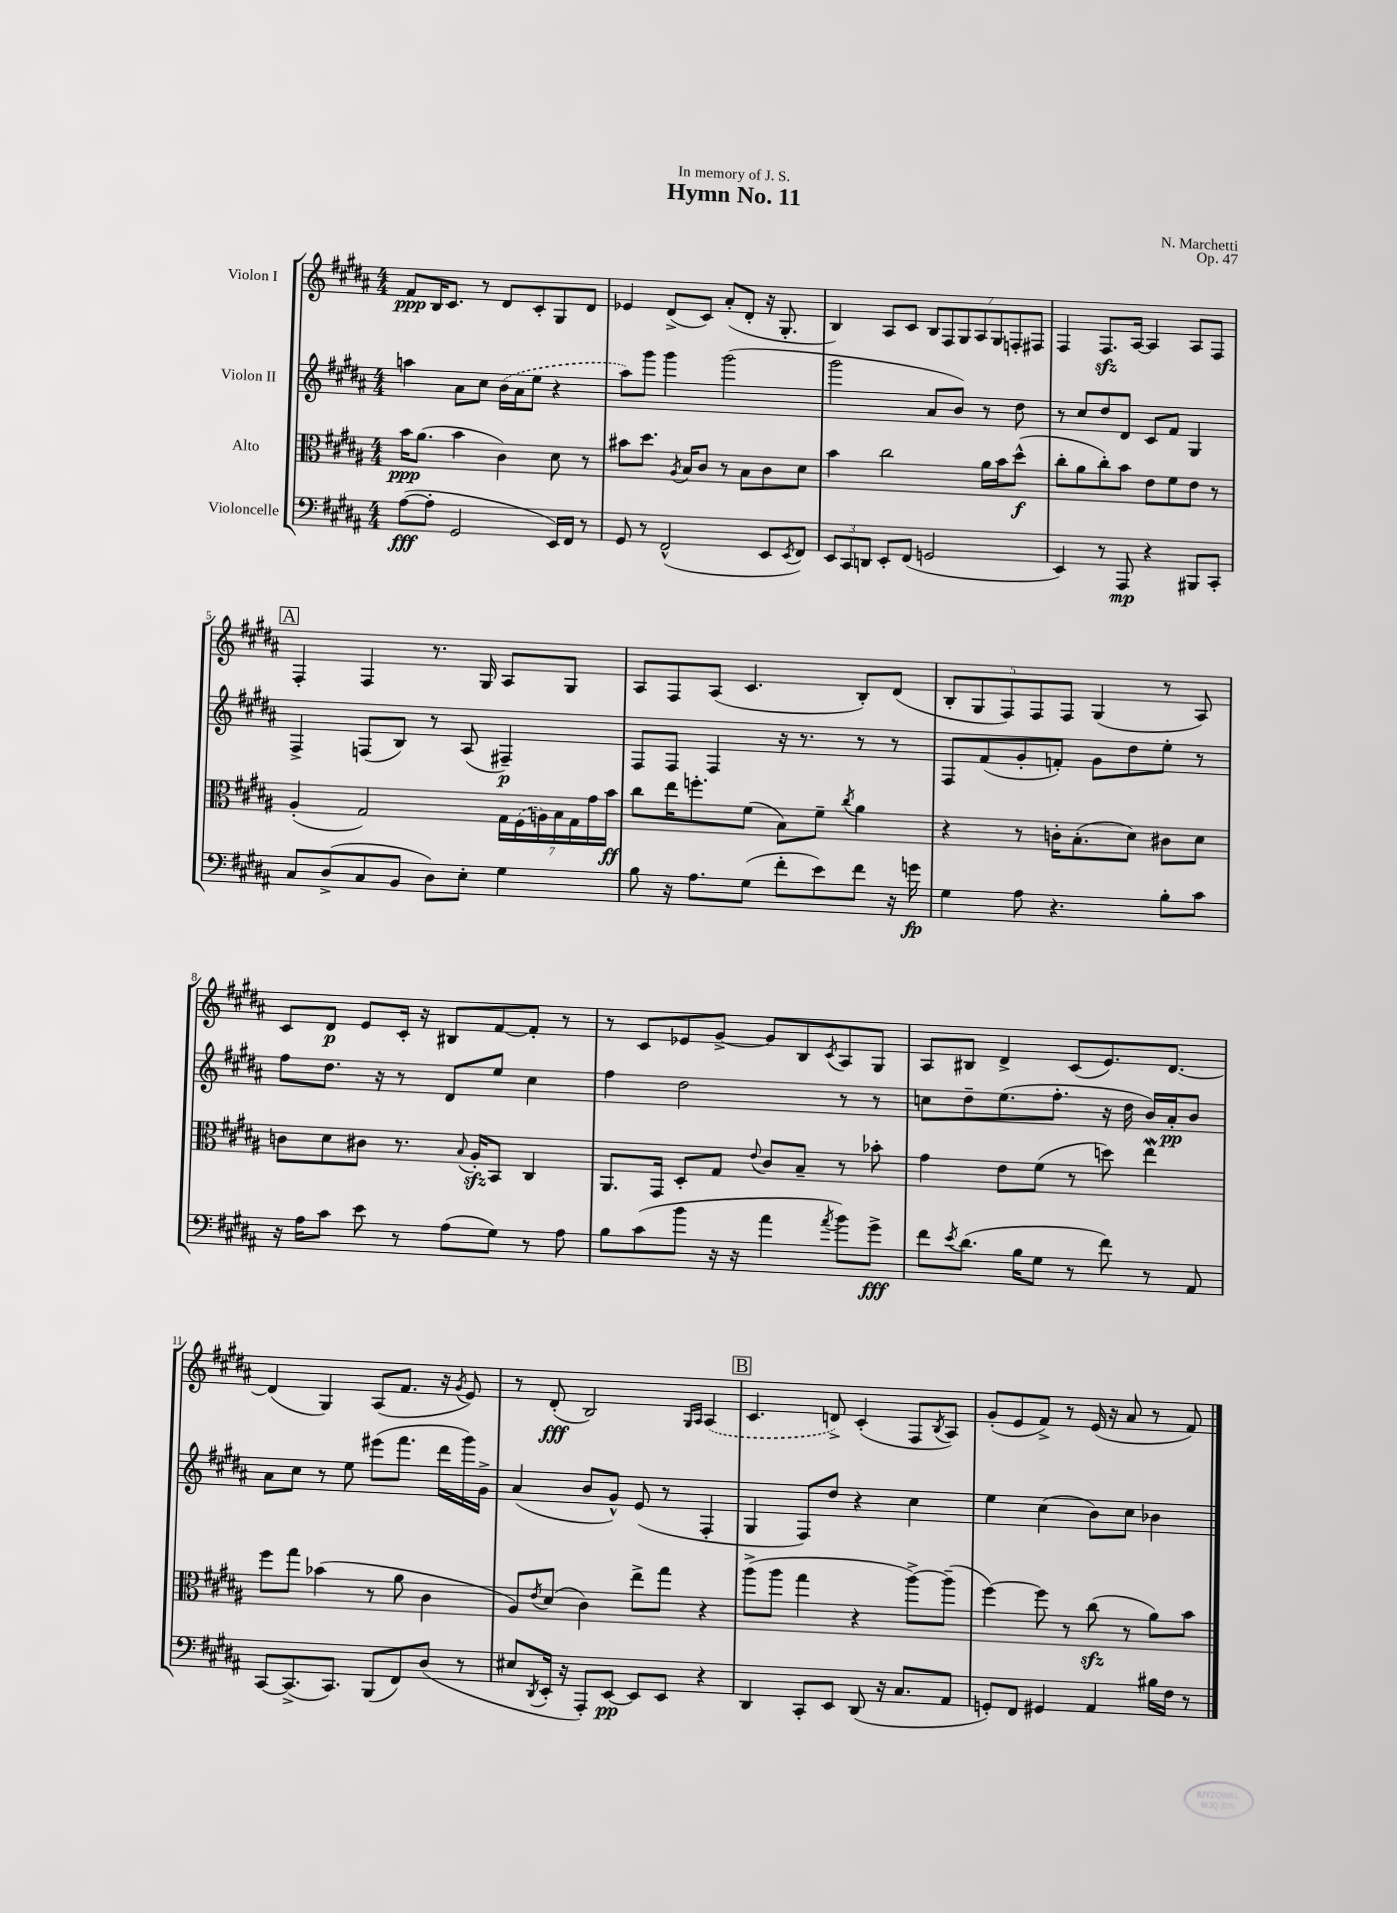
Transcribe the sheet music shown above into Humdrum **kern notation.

**kern	**kern	**kern	**kern
*staff4	*staff3	*staff2	*staff1
*clefF4	*clefC3	*clefG2	*clefG2
*k[f#c#g#d#a#]	*k[f#c#g#d#a#]	*k[f#c#g#d#a#]	*k[f#c#g#d#a#]
*M4/4	*M4/4	*M4/4	*M4/4
([8A#\L	16b\LK	4aa\	8f#/L
.	(8.a#\J	.	.
8A#'\]J	.	.	16B/K
.	.	.	8.c#/J
2GG#/	4b\	8a#\L	.
.	.	8cc#\J	8r
.	4c#\)	(16b\LL	8d#/L
.	.	16a#\J	.
.	.	8ee\J	8c#'/
16EE/LL)	8d#\	4r	8G#/
16FF#/JJ	.	.	.
8r	8r	.	8d#/J
=	=	=	=
8GG#/	8b#\L	8aa#\L)	4e-/
8r	8.dd#\J	8ggg#\J	.
(2FF#^^/	.	4ggg#\	(8d#^/L
.	8qA#/	.	.
.	16B/LK	.	.
.	8c#/J	.	8c#/J)
.	8r	(2ggg#\	(8a#'/L
.	8B\L	.	8d#'/J
8EE/L	8c#\	.	16r
.	.	.	8.G#'/
8qEE/	.	.	.
8FF#/J)	8d#\J	.	.
=	=	=	=
12EE/L	4b\	2ggg#\	4B/)
12CC#/	.	.	.
12DD/J	.	.	.
8EE'/L	2cc#\	.	8A#/L
(8FF#/J	.	.	8c#/J
2GG/	.	8a#/L	14B/L
.	.	.	14F#/
.	.	8b/J)	.
.	.	.	14G#/
.	.	.	14A#/
.	16a#\LL	8r	.
.	.	.	14G#/
.	16b\J	.	.
.	.	.	14F'/
.	(8dd#^^\J	8dd#\	.
.	.	.	14F#/J
=	=	=	=
4EE/)	8cc#'\L	8r	4F#/
.	8a#\	8cc#/L	.
8r	8cc#'\)	8dd#/	8.F#/L
8AAA#/	8b\J	8d#/J	.
.	.	.	[16A#/Jk
4r	8e\L	8c#/L	4A#/]
.	8f#\	8f#/J	.
8BBB#/L	8e\J	4G#/	8A#/L
8CC#'/J	8r	.	8F#/J
=	=	=	=
8C#/L	(4A#'/	4F#^/	4F#'/
(8D#^/	.	.	.
8C#/	2G#/)	(8F/L	4F#/
8BB/J	.	8B/J)	.
8D#\L)	.	8r	8.r
8E'\J	.	(8A#/	.
.	.	.	16G#/
4G#\	28G#\LL	4F#~/)	8A#/L
.	(28F#\	.	.
.	28A\)	.	.
.	28B\	.	.
.	.	.	8G#/J
.	28G#\	.	.
.	28g#\	.	.
.	28b\JJ	.	.
=	=	=	=
8B\	8cc#\L	8F#/L	8A#/L
16r	16ee\K	8F#/J	8F#/
8.A#\L	8.ff'\	.	.
.	.	4F#/	(8A#/J
(8G#\J	(8f#\J	.	4.c#/
8f#'\L	8B\L)	16r	.
.	.	8.r	.
8e\)	8f#~\J	.	.
.	8qcc#/	.	.
8f#\J	4a#\	8r	8B'/L)
16r	.	8r	(8d#/J
16g\	.	.	.
=	=	=	=
4G#\	4r	8F#/L	10B'/L
.	.	.	10G#/
.	.	(8f#/	.
.	.	.	10F#/)
8A#\	8r	8g#'/	.
.	.	.	10F#/
4.r	16c'\LK	8f'/J)	.
.	.	.	10F#/J
.	(8.B'\	.	.
.	.	8g#\L	(4G#/
.	8d#\J)	8dd#\	.
8B'\L	8c#\L	8ee'\J	8r
8c#\J	8d#\J	8r	8A#/)
=	=	=	=
16r	8c\L	8ff#\L	8c#/L
16A#\LK	.	.	.
8c#\J	8d#\	8.dd#\J	8d#/J
8e\	8c#\J	.	8e/L
.	.	16r	.
8r	8.r	8r	16c#'/Jk
.	.	.	16r
(8A#\L	.	8d#/L	8B#/L
.	8qqB/	.	.
.	16A#'/LK	.	.
8G#\J)	8BB/J	8ee/J	[8f#/
8r	4C#/	4cc#\	8f#'/]J
8A#\	.	.	8r
=	=	=	=
8B\L	8.AA#/L	4ff#\	8r
(8c#\	.	.	8c#/L
.	16GG#/Jk	.	.
8b\J	8D#'/L	2dd#\	8e-/
16r	8G#/J	.	[8g#^/J
16r	.	.	.
.	8qqe/	.	.
4a#\	8c#/L	.	8g#/]L
.	8B~/J	.	8B/
8qa#/	.	.	8qc#/
8b\L)	8r	8r	8A#/
8g#^\J	8b-'\	8r	8G#/J
=	=	=	=
8f#\L	4g#\	8cc\L	8A#/L
8qe/	.	.	.
(8.d#\J	.	8dd#~\	8B#/J
.	8e\L	(8.ee\	4d#^/
16B\LK	.	.	.
8G#\J	(8f#\J	.	.
.	.	8.ff#'\J	.
8r	8r	.	(8c#/L
8f#\)	8dd\)	16r	8.e/)
.	.	16dd#\	.
8r	4ee\	16b/LL)	.
.	.	16a#'/J	[8.d#/J
8AA#/	.	8b/J	.
=	=	=	=
[8CC#/L	8ff#\L	8a#\L	(4d#/]
(8.CC#^/]	8gg#\J	8cc#\J	.
.	(4b-\	8r	4G#/)
8.CC#/J)	.	.	.
.	.	8ee\	.
(8BBB/L	8r	(8eee#\L	(8A#/L
8FF#/)	8a#\	8.fff#\J	8.f#/J
(8D#/J	4c#\	.	.
.	.	16ddd#\LL	16r
.	.	.	8qg#/
8r	.	16ggg#\)	8e/)
.	.	16g#^\JJ	.
=	=	=	=
8E#/L	8A#/L)	(4a#/	8r
8qDD#/	8qe/	.	.
16EE'/Jk	(8d#/J	.	(8d#'/
16r	.	.	.
8AAA#'/L)	4c#\)	8b/L	2B/)
[8EE/J	.	8g#^^/J)	.
8EE/]L	8ee^\L	(8e/	.
8EE/J	8gg#\J	8r	.
.	.	.	16qqG#/LL
.	.	.	16qqA#/JJ
4r	4r	4F#'/	(4A#/
=	=	=	=
4DD#/	(8aa#^\L	4G#/	4.c#/
.	8aa#\J	.	.
8CC#'/L	4gg#\	8F#/L)	.
8EE/J	.	8dd#/J	8d^/)
(8DD#/	4r	4r	(4c#'/
16r	.	.	.
8.C#/L	.	.	.
.	[8aa#^\L)	4cc#\	8F#/L
.	.	.	8qB/
8AA#/J	(8aa#~\]J	.	8A#/J)
=	=	=	=
8GG'/L)	[4ff#\)	4ee\	(8g#'/L
8FF#/J	.	.	8e/
4GG#/	8ff#\]	(4cc#\	8f#^/J)
.	8r	.	8r
4AA#/	(8cc#\	8b\L)	(16e/
.	.	.	16r
.	8r	8cc#\J	8a#/
16B#\LL	8a#\L)	4b-\	8r
16F#\JJ	.	.	.
8r	8b\J	.	8f#/)
==	==	==	==
*-	*-	*-	*-
